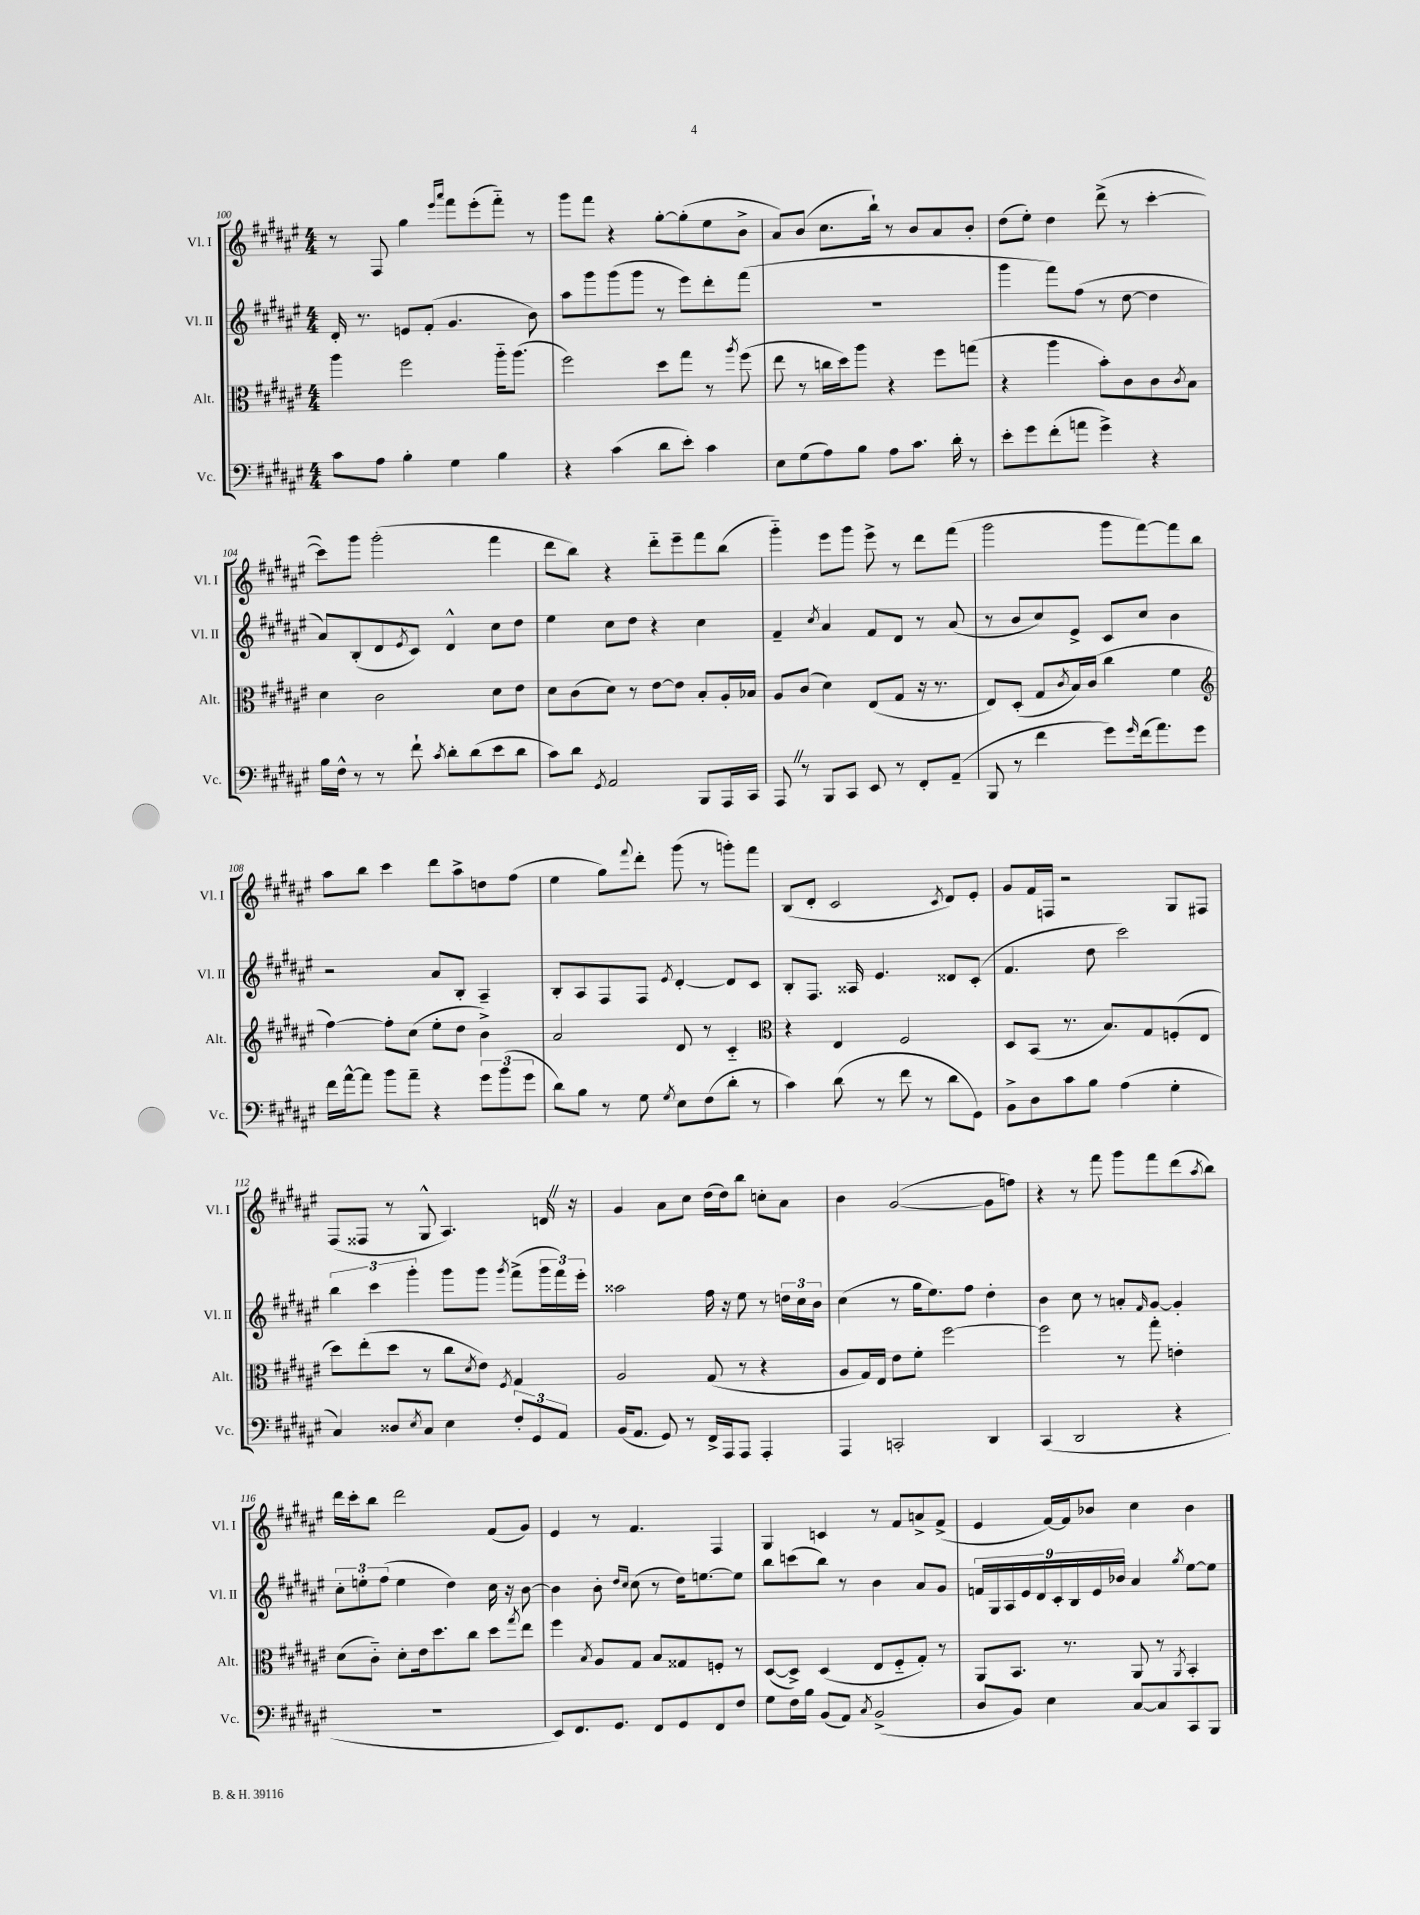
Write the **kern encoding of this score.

**kern	**kern	**kern	**kern
*staff4	*staff3	*staff2	*staff1
*clefF4	*clefC3	*clefG2	*clefG2
*k[f#c#g#d#a#e#]	*k[f#c#g#d#a#e#]	*k[f#c#g#d#a#e#]	*k[f#c#g#d#a#e#]
*M4/4	*M4/4	*M4/4	*M4/4
8c#	4aa#	16d#'	8r
.	.	8.r	.
8A#	.	.	8F#
4B'	2ff#	8e	4gg#
.	.	(8f#'	.
.	.	.	16qqeee#
.	.	.	16qqaaa#
4G#	.	4.g#	8fff#
.	.	.	(8eee#'
4B	16aa#'~	.	8fff#'~)
.	(8.aa#	.	.
.	.	8b)	8r
=	=	=	=
4r	2ff#)	8aa#	8ggg#
.	.	8ggg#	8fff#
(4c#	.	(8ggg#	4r
.	.	8ggg#	.
8d#	8dd#	8r	[8gg#'
8e#')	8gg#	8eee#)	(8gg#']
4c#	8r	8ddd#'	8ee#
.	8qaa#	.	.
.	(8ff#	(8fff#	8b^
=	=	=	=
8E#	8ee#	1r	8a#)
(8G#	8r	.	(8b
8A#)	16cc	.	8.cc#
.	16dd#)	.	.
8B	8aa#	.	.
.	.	.	16bb`)
8A#	4r	.	8r
8.c#	.	.	8b
.	8ff#	.	8a#
16d#'	.	.	.
8r	(8gg	.	8b'
=	=	=	=
8e#'	4r	4ggg#	(8dd#
8g#	.	.	8ee#')
(8f#'	4aa#	8fff#)	4dd#
8a	.	(8ff#	.
4g#^)	8b')	8r	(8ddd#^
.	8c#	[8dd#	8r
4r	8c#	4dd#]	[4ccc#'
.	8qc#	.	.
.	8B	.	.
=	=	=	=
16B	4d#	8a#)	8ccc#])
16F#^^	.	.	.
8r	.	(8B'	8ggg#
8r	2c#	8d#	(2ggg#'
.	.	8qe#	.
8f#`	.	8c#)	.
8qc#	.	.	.
8d#'	.	4d#^^	.
(8d#	.	.	.
8e#	8d#	8cc#	4fff#
8d#	8e#	8dd#	.
=	=	=	=
8c#)	8d#	4ee#	8ddd#
8d#	(8c#	.	8bb)
8qGG#	.	.	.
2AA#	8d#)	8cc#	4r
.	8r	8dd#	.
.	[8e#	4r	8ddd#'~
.	8e#]	.	8eee#~
8BBB	8B'	4cc#	8fff#
16AAA#	16A#'	.	(8bb
16CC#	16B-	.	.
=	=	=	=
8AAA#	8A#	4f#~	4ggg#'~)
8r	(8c#	.	.
.	.	8qcc#	.
8BBB	4d#)	4a#	8eee#
8CC#	.	.	8ggg#
8EE#	(8E#	8f#	8eee#^
8r	8G#	8d#	8r
8FF#'	16r	8r	8ddd#
.	8.r	.	.
(8AA#~	.	(8a#	(8fff#
=	=	=	=
8BBB	8E#)	8r	2ggg#
8r	(8D#'	8b	.
4f#	8G#	8cc#)	.
.	8qc#	.	.
.	16B)	8e#^	.
.	(16c#	.	.
8g#)	4cc#	8c#	8ggg#
16qqg#	.	.	.
(16f#	.	8cc#	[8fff#)
8.a#)	.	.	.
.	4f#	4b	8fff#]
8g#	.	.	8bb
=	=	=	=
*	*clefG2	*	*
16f#	[4ff#)	2r	8aa#
[16a#^^	.	.	.
8a#]	.	.	8bb
8b	8ff#']	.	4ccc#
8a#~	(8cc#	.	.
4r	8ee#'	8a#	8ddd#
.	8dd#	8B'	8aa#^
12g#	4b^)	4A#~	8dd
(12b	.	.	.
.	.	.	(8ff#
12g#	.	.	.
=	=	=	=
8d#)	2a#	8B'	4ee#
8B	.	8A#	.
8r	.	8F#	8gg#)
.	.	.	8qqfff#
8G#	.	8F#	8ddd#'
8qG#	.	8qe#	.
8E#	8d#	[4d#'	(8ggg#
(8F#	8r	.	8r
8d#'	4c#'~	8d#]	8ggg')
8r	.	8c#	8fff#
=	=	=	=
*	*clefC3	*	*
4c#)	4r	8B'	(8B
.	.	8.F#	8d#'
(8d#	4E#	.	2c#
.	.	16A##	.
8r	.	4.e#	.
8f#	2F#	.	.
8r	.	.	.
.	.	.	8qc#
8d#	.	8d##	8d#)
8GG#)	.	(8c#'	8e#'
=	=	=	=
8BB^	8D#	4.f#	8g#
8D#	(8BB	.	16f#
.	.	.	16F
8c#	8.r	.	2r
8B	.	8dd#	.
.	8.B)	.	.
(4A#	.	2ccc#)	.
.	8G#	.	.
4G#'	(8F'	.	8G#
.	8E#	.	8F#
=	=	=	=
4C#)	8dd#)	6bb	(8F#
.	(8ee#'	.	8F##
.	.	6ccc#	.
8D##	8dd#	.	8r
.	.	6ggg#'	.
8qE#	.	.	.
8C#	8r	.	8G#^^
4E#	8cc#	8ggg#	4.A#)
.	8qd#	.	.
.	8e#)	8ggg#	.
.	8qF#	8qggg#	.
12F#'	4G#	(8fff#^	.
12GG#	.	.	.
.	.	24ggg#	16d
12AA#	.	24fff#)	.
.	.	.	16r
.	.	24eee#'	.
=	=	=	=
(16BB	2A#	2aa##	4g#
8.AA#	.	.	.
8GG#)	.	.	8a#
8r	.	.	8cc#
16FF#^	(8G#	16ff#	(16dd#
16AAA#	.	16r	16dd#)
8AAA#	8r	8ee#	8bb
4AAA#'	4r	8r	8cc'
.	.	24dd	8a#
.	.	24cc#	.
.	.	24b	.
=	=	=	=
4AAA#	8A#	(4cc#	4b
.	16G#)	.	.
.	16E#	.	.
2CC'	8e#	8r	([2g#
.	8f#'	16gg#	.
.	.	8.ee#)	.
.	[2ff#	.	.
.	.	8ff#	.
4DD#	.	4dd#'	8g#]
.	.	.	8ff)
=	=	=	=
(4CC#	2ff#]	4b	4r
2DD#	.	8cc#	8r
.	.	8r	8fff#
.	8r	8a'	8ggg#
.	.	16qqf#	.
.	8gg#'	[8g#	8fff#
4r	4e'	4g#']	(8ddd#
.	.	.	8qaa#
.	.	.	8bb)
=	=	=	=
1r	(8d#	12cc#'	16ddd#
.	.	.	16ccc#'
.	.	12ee'	.
.	8c#'~)	.	8bb
.	.	(12ff#	.
.	8d#'	4ee	2ddd#
.	16e#	.	.
.	8.dd#	.	.
.	.	4dd#)	.
.	8cc#	.	.
.	8dd#	16cc#	(8f#
.	.	16r	.
.	8qgg#	.	.
.	8ee#	[8b	8g#)
=	=	=	=
8EE#)	4ff#	4b]	4e#
8.FF#	.	.	.
.	8qB	.	.
.	8A#	8b'	8r
8.GG#	.	.	.
.	.	16qqdd#	.
.	.	16qqcc#	.
.	8G#	(8cc#	4.f#
8FF#	8B	8r	.
8GG#	8G##	16dd#)	.
.	.	[8.ee	.
8FF#	8F'	.	4F#
8F#	8r	8ee]	.
=	=	=	=
8G#	([8D#	8bb	4G#
16F#	8D#^])	(8ccc	.
16B	.	.	.
(8BB	(4D#	8bb)	4c
8AA#)	.	8r	.
8qC#	.	.	.
(2BB^	8E#	4b	8r
.	8F#'~	.	8f#
.	8G#')	8a#	8a^
.	8r	8g#	(8f#^
=	=	=	=
8D#	8AA#	18f	4e#
.	.	18G#	.
.	.	18A#	.
8BB)	8.BB	.	.
.	.	18e#	.
.	.	18d#	.
4E#	.	.	[16f#)
.	.	18c#'	.
.	8.r	.	16f#]
.	.	18B	.
.	.	.	8b-
.	.	18e#	.
.	.	18b-	.
[8C#	8AA#	4a#	4cc#
8C#]	8r	.	.
.	8qAA#	8qgg#	.
8CC#	4BB'	[8ee#	4b-
8BBB	.	8ee#]	.
==	==	==	==
*-	*-	*-	*-
